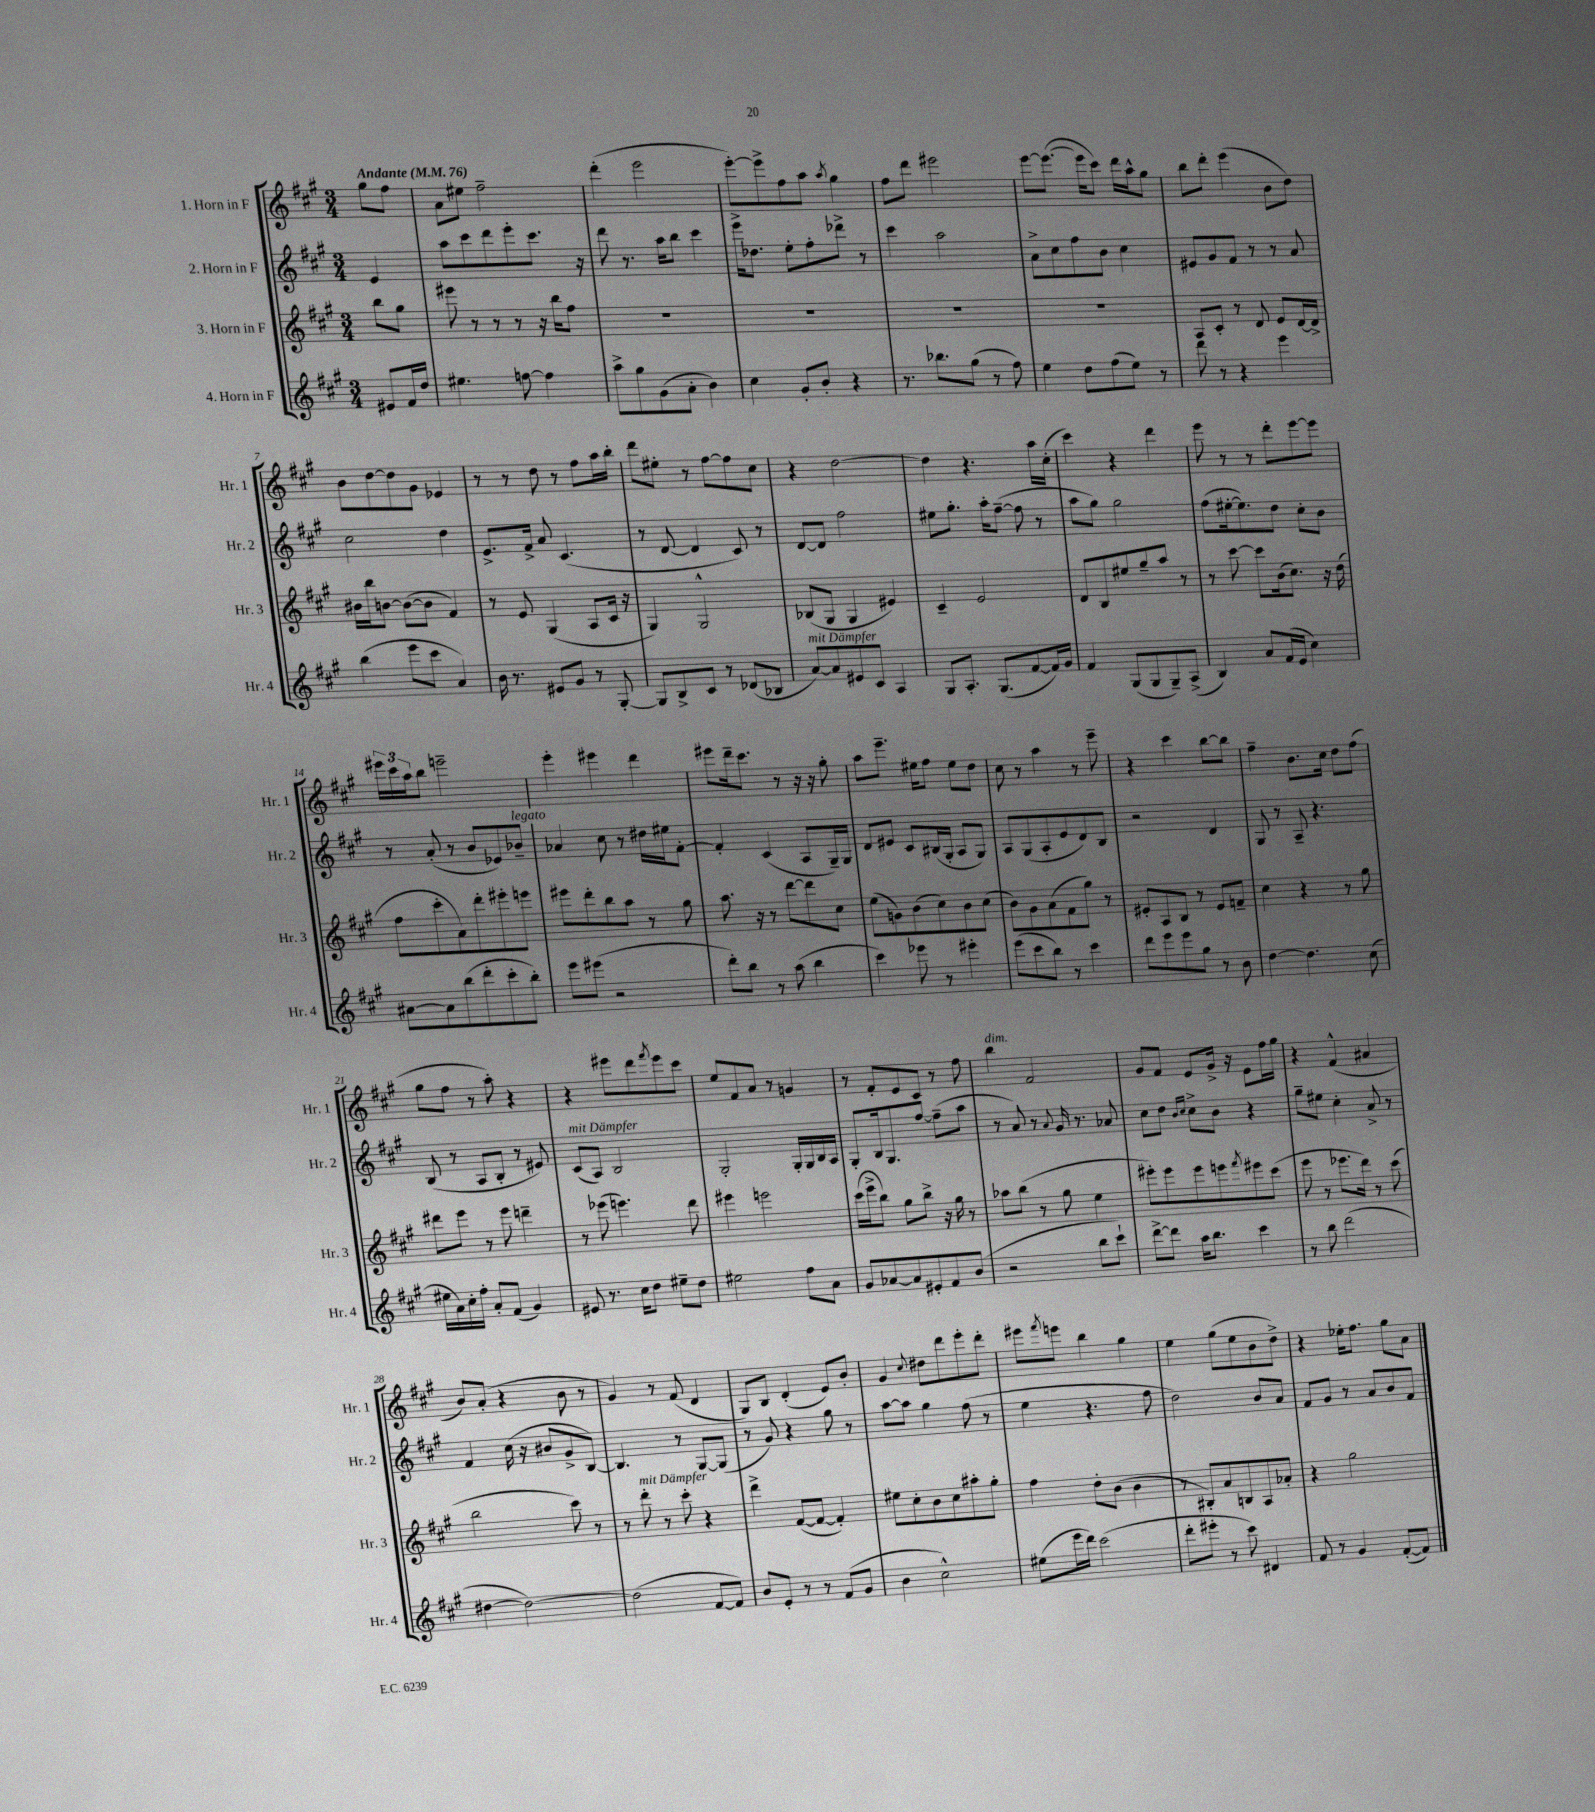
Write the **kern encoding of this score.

**kern	**kern	**kern	**kern
*part4	*part3	*part2	*part1
*staff4	*staff3	*staff2	*staff1
*I"4. Horn in F	*I"3. Horn in F	*I"2. Horn in F	*I"1. Horn in F
*I'Hr. 4	*I'Hr. 3	*I'Hr. 2	*I'Hr. 1
*clefG2	*clefG2	*clefG2	*clefG2
*k[f#c#g#]	*k[f#c#g#]	*k[f#c#g#]	*k[f#c#g#]
*M3/4	*M3/4	*M3/4	*M3/4
*MM76	*MM76	*MM76	*MM76
=	=	=	=
!	!	!	!LO:TX:a:B:t=Andante
8e#X/L	8bb\L	4e/	8gg#\L
16f#/L	8gg#\J	.	8ff#\J
16dd/JJ	.	.	.
=1	=1	=1	=1
4.ee#X\	8eee#X\	8aa\L	8a\L
.	8r	8ccc#\	8ee#X\J
.	8r	8ddd\	2ff#~\
[8ffn\	8r	8eee'\	.
4ff\]	16r	8.ccc#\J	.
.	16bb\KL	.	.
.	8ff#\J	.	.
.	.	16r	.
=2	=2	=2	=2
8aa^\L	2.r	8ddd\	(4ddd'\
8gg#\	.	8.r	.
(8g#\	.	.	2eee\
.	.	16aa\KL	.
8a'\J	.	8bb\J	.
4b\)	.	4ccc#\	.
=3	=3	=3	=3
4cc#\	2.r	16eee^\KL	[8eee'\L)
.	.	8.dd-X\J	.
.	.	.	8eee^\]
8g#'/L	.	8ee'\L	8ff#\
8b'/J	.	8ff#'\	8aa\J
.	.	.	8qaa/
4r	.	8ddd-X^\J	4gg#\
.	.	8r	.
=4	=4	=4	=4
8.r	2.r	4ccc#\	8ff#\L
.	.	.	8ddd\J
8.bb-X\L	.	.	.
.	.	2aa\	2eee#X\
(8gg#\J	.	.	.
8r	.	.	.
8ff#\)	.	.	.
=5	=5	=5	=5
4ee\	2.r	8a^\L	[8eee\L
.	.	8cc#\	(8.eee\J_
8dd\L	.	8ff#\	.
.	.	.	16eee\KL]
(8ff#\	.	8b\J	8ccc#\J)
8ee\J)	.	4cc#\	16ddd\LL
.	.	.	16aa^^\J
8r	.	.	8gg#\J
=6	=6	=6	=6
8ddd\	8A/L	8e#X/L	8bb\L
8r	8c#'/J	8g#/	8ddd'\J
4r	8r	8f#/J	(4eee\
.	8d/	8r	.
4eee\	8e/L	8r	8b\L
.	[16d/L	8a/	8dd\J)
.	16d^/JJ]	.	.
!!LO:LB:g=z
=7	=7	=7	=7
(4bb\	16b#X\LL	2cc#\	8b\L
.	16bb\J	.	.
.	[8bn\J	.	[8dd\
8eee\L	(8b\L_	.	8dd\]
8ccc#\J	8b\J]	.	8g#\J
4a/)	4f#/)	4dd\	4e-X/
=8	=8	=8	=8
16b\	8r	8.e^/L	8r
8.r	.	.	.
.	8e/	.	8r
.	.	16f#^/Jk	.
8e#X/L	(4G#/	8a/	8dd\
8g#/J	.	(4.c#/	8r
8r	8A/L	.	8ff#\L
[8G#'/	16c#/Jk	.	16aa\L
.	16r	.	16bb'\JJ
=9	=9	=9	=9
8G#/L]	4G#/)	8r	8ddd\L
8B^/	.	[8d/	8ee#X'\J
8c#/J	2G#^^/	4d/]	8r
8r	.	.	[8ff#\L
(8d-X/L	.	8c#/)	8ff#\]
8B-X/J	.	8r	8cc#\J
=10	=10	=10	=10
!LO:TX:a:i:t=mit Dämpfer	!	!	!
[8a/L)	(8B-X/L	[8d/L	4r
8a/]	8G#/J	8d/J]	.
8e#X/	4G#/	2ff#\	[2dd\
8c#/J	.	.	.
4A/	4e#X/)	.	.
=11	=11	=11	=11
8G#/L	4c#~/	8ee#X\L	4dd\]
8.A'/J	.	8.gg#'\J	.
.	2e/	.	4.r
(8.G#/L	.	16aa'\KL	.
.	.	([8ff#~\J	.
[8f#/	.	8ff#\]	.
16f#/L])	.	8r	16aa\LL
16g#/JJ	.	.	(16cc#'\JJ
=12	=12	=12	=12
4f#/	8d/L	8aa\L	4ccc#\)
.	8B/	8gg#\J)	.
(8G#/L	8ee#X/	2gg#\	4r
8G#/	8gg#~/	.	.
8G#~/)	8aa/J	.	4ddd\
(8A^/J	8r	.	.
=13	=13	=13	=13
4B/)	8r	(8ff#\L	8eee\
.	[8ccc#\	[16ee#X'\k	8r
.	.	8.ee#\])	.
8a/L	8ccc#\L]	.	8r
(16f#/L	(16b\k	8dd\J	8ddd'\L
16e/JJ	8.cc#\J)	.	.
4cc#\)	.	8cc#'\L	[8eee\
.	16r	8b\J	8eee\J]
.	(16dd\	.	.
!!LO:LB:g=z
=14	=14	=14	=14
[8a#X\L	8ff#\L	8r	24eee#X\LL
.	.	.	24ccc#\
.	.	.	24aa\J
8a#\]	8ccc#'\	(8a'/	8bb\J
(8bb\	8a\)	8r	2eeen~\
8ddd'\	8ddd'\	8b/L	.
8ccc#'\	8eee#X'\	8e-X/)	.
!	!	!LO:TX:a:i:t=legato	!
8bb'\J)	8eeen\J	8b-X~/J	.
=15	=15	=15	=15
8eee\L	8eee#X\L	4a-X/	4eee'\
(8eee#X\J	8ddd'\	.	.
2r	8bb\	8cc#\	4eee#X\
.	8aa\J	8r	.
.	8r	16dd#X\LL	4ddd\
.	.	16ee#X\J	.
.	8gg#\	[8f#'\J	.
=16	=16	=16	=16
8ddd'\L)	8.aa\	4f#'/]	8eee#X\L
8bb\J	.	.	16ddd~\k
.	16r	.	8.ccc#\J
8r	8r	(4c#/	.
(8aa\	[8ddd\L	.	8r
4bb\	8ddd\]	8A/L	16r
.	.	.	16r
.	8cc#\J	16G#~/L)	8gg#'\
.	.	16G#/JJ	.
=17	=17	=17	=17
4ccc#\)	(8ee\L	8d/L	8aa\L
.	8gn\)	8e#X/J	8.eee~\J
8eee-X\	(8b\	8c#/L	.
.	.	.	16ee#X\KL
8r	8cc#\)	(16B#X/L	8ff#\J
.	.	16G#'/JJ	.
4eee#X'\	8b\	8A/L	8ee#\L
.	(8cc#\J	8G#/J)	8dd\J
=18	=18	=18	=18
(8eee\L	8b\L)	8A/L	8cc#\
8ccc#\	8g#\	(8G#/	8r
8bb\J)	(8a\	8A'/	4aa\
8r	8f#\	8e/	.
4ccc#\	8gg#\J)	8d/)	8r
.	8r	8B/J	8eee~\
=19	=19	=19	=19
8ddd\L	8e#X'/L	2r	4r
8eee\	8A/	.	.
8eee\	8B/J	.	4ccc#\
8gg#\J	8r	.	.
8r	8e#/L	4d/	[8bb\L
8b\	8fn~/J	.	8bb\J]
=20	=20	=20	=20
[4dd\	4cc#\	8G#/	4ff#~\
.	.	8r	.
4.dd\]	4r	8A~/	8.b\L
.	.	4.r	.
.	.	.	16cc#\Jk
.	8r	.	8dd\L
(8cc#\	8gg#\	.	(8ff#\J
!!LO:LB:g=z
=21	=21	=21	=21
16ee#X\LL	8ddd#X\L	(8B/	8gg#\L
16a\)	.	.	.
16cc#'\	8eee\J	8r	8ff#\J
16ff#'\JJ	.	.	.
8a'/L	8r	8A/L	8r
(8f#/J	8eee\	8B'/J	8aa'\)
4g#/)	4dddn~\	8r	4r
.	.	8e#X/)	.
=22	=22	=22	=22
!	!	!LO:TX:a:i:t=mit Dämpfer	!
8e#X/	8r	(8c#/L	4r
8.r	(8eee-X\	8A/J)	.
.	4.eeen\)	2B/	8eee#X\L
16cc#\KL	.	.	.
8dd\J	.	.	8ddd\
.	.	.	8qfff#/
8ee#X~\L	.	.	8eee#\
8dd\J	8ddd\	.	8ccc#\J
=23	=23	=23	=23
2ee#X\	4eee#X\	2G#'/	8ee/L
.	.	.	8f#/
.	2eeen\	.	8a/J
.	.	.	8r
8ff#\L	.	16G#'/LL	4gn/
.	.	16G#/	.
8a\J	.	16B/	.
.	.	16A/JJ	.
=24	=24	=24	=24
8g#/L	(16ccc#\LL	8G#'/L	8r
.	16eee^\J	.	.
[8a-X/	8bb\J)	16B/k	8f#'/L
.	.	8.G#/	.
8a-/]	8gg#\L	.	8e/
8e#X'/	8bb^\J	[8ff#/J	8c#/J
8f#/	16r	(8ff#~\L]	8r
.	16gg#\	.	.
(8b/J	8r	8aa\J	8ff#\
=25	=25	=25	=25
!	!	!	!LO:TX:a:i:t=dim.
2r	8aa-X\L	8r	4bb\
.	(8bb\J	8a/)	.
.	8r	8r	2f#/
.	.	8qqa/	.
.	8gg#\	16g#/	.
.	.	8.r	.
8bb\L	4ee\	.	.
8ccc#`\J)	.	8a-X/	.
=26	=26	=26	=26
[8ddd^\L	8eee#X'\L)	8cc#\L	8g#/L
8ddd\J]	8eee#\	8dd\J	8f#/J
.	.	16qqb/LL	.
.	.	16qqcc#/JJ	.
16aa\KL	8eee#\	8cc#^\L	8e/L
8.bb\J	.	.	.
.	8eeen\	8b\J	16g#^/Jk
.	.	.	16r
.	8qfff#/	.	.
4ccc#\	8eee#X\	4r	8e\L
.	(8ccc#\J	.	16ff#\L
.	.	.	16gg#\JJ
=27	=27	=27	=27
8r	8eee\	8gg#~\L	4r
8bb\	8r	8ee#X\J	.
(2ddd\	8.eee-X\L	4cc#'\	(4f#^^/
.	16ddd\Jk)	.	.
.	8r	8a^/	4a#X/
.	(8ccc#\	8r	.
!!LO:LB:g=z
=28	=28	=28	=28
[4dd#X\	2bb\	4f#/	8b/L)
.	.	.	(8a'/J
2dd#\_)	.	(16cc#\	4r
.	.	16r	.
.	.	8b#X/L	.
.	8ccc#\)	8g#^/	8b\
.	8r	[8B/J)	8r
=29	=29	=29	=29
(2dd#\]	8r	4.B/]	4g#/)
!	!LO:TX:a:i:t=mit Dämpfer	!	!
.	8ddd'\	.	.
.	8r	.	8r
.	8ccc#'\	8r	(8f#/
[8f#/L	4r	[8G#/L	4d/
8f#/J])	.	(8G#/J]	.
=30	=30	=30	=30
8b/L	4ddd^\	8r	8G#/L)
8e'/J	.	8g#/)	8B/J
8r	([8f#/L	4r	(4d'/
8r	8f#/J_	.	.
(8f#/L	4f#'/])	8gg#\	8e/L)
8g#/J	.	8r	8b'/J
=31	=31	=31	=31
4b\	8ee#X\L	[8aa\L	4g#/
.	8cc#'\	8aa\J]	.
.	.	.	8qqcc#/
2cc#^^\)	8b\	4gg#\	8dd#X\L
.	8cc#\	.	8ddd\
.	8aa#X'\	(8ff#\	8eee'\
.	8gg#'\J	8r	8ddd'\J
=32	=32	=32	=32
(8ee#X\L	4ff#\	4ee\	8eee#X\L
.	.	.	8qfff#/
16eee\L	.	.	8eeen\J
16ddd\JJ)	.	.	.
(2ccc#\	8dd'\L	4.r	4bb\
.	(8b\J	.	.
.	4b\	.	4gg#\
.	.	8ff#\	.
=33	=33	=33	=33
8ddd'\L	8r	2dd\)	4ee\
8eee#X'\J	8B#X'/L)	.	.
8r	8a/	.	(8gg#\L
8ccc#\)	8Bn/	.	8ee\
4d#X/	8A/	8b/L	8b\
.	8a-X'/J	8a/J	8dd^\J)
=34	=34	=34	=34
8f#/	4r	8f#/L	4r
8r	.	8g#/J	.
4g#/	2gg#\	8r	16ee-X'\KL
.	.	.	8.ff#\J
.	.	8a/L	.
([8f#'/L	.	8b/	8gg#\L
8f#/J])	.	8f#/J	8a\J
==	==	==	==
*-	*-	*-	*-
